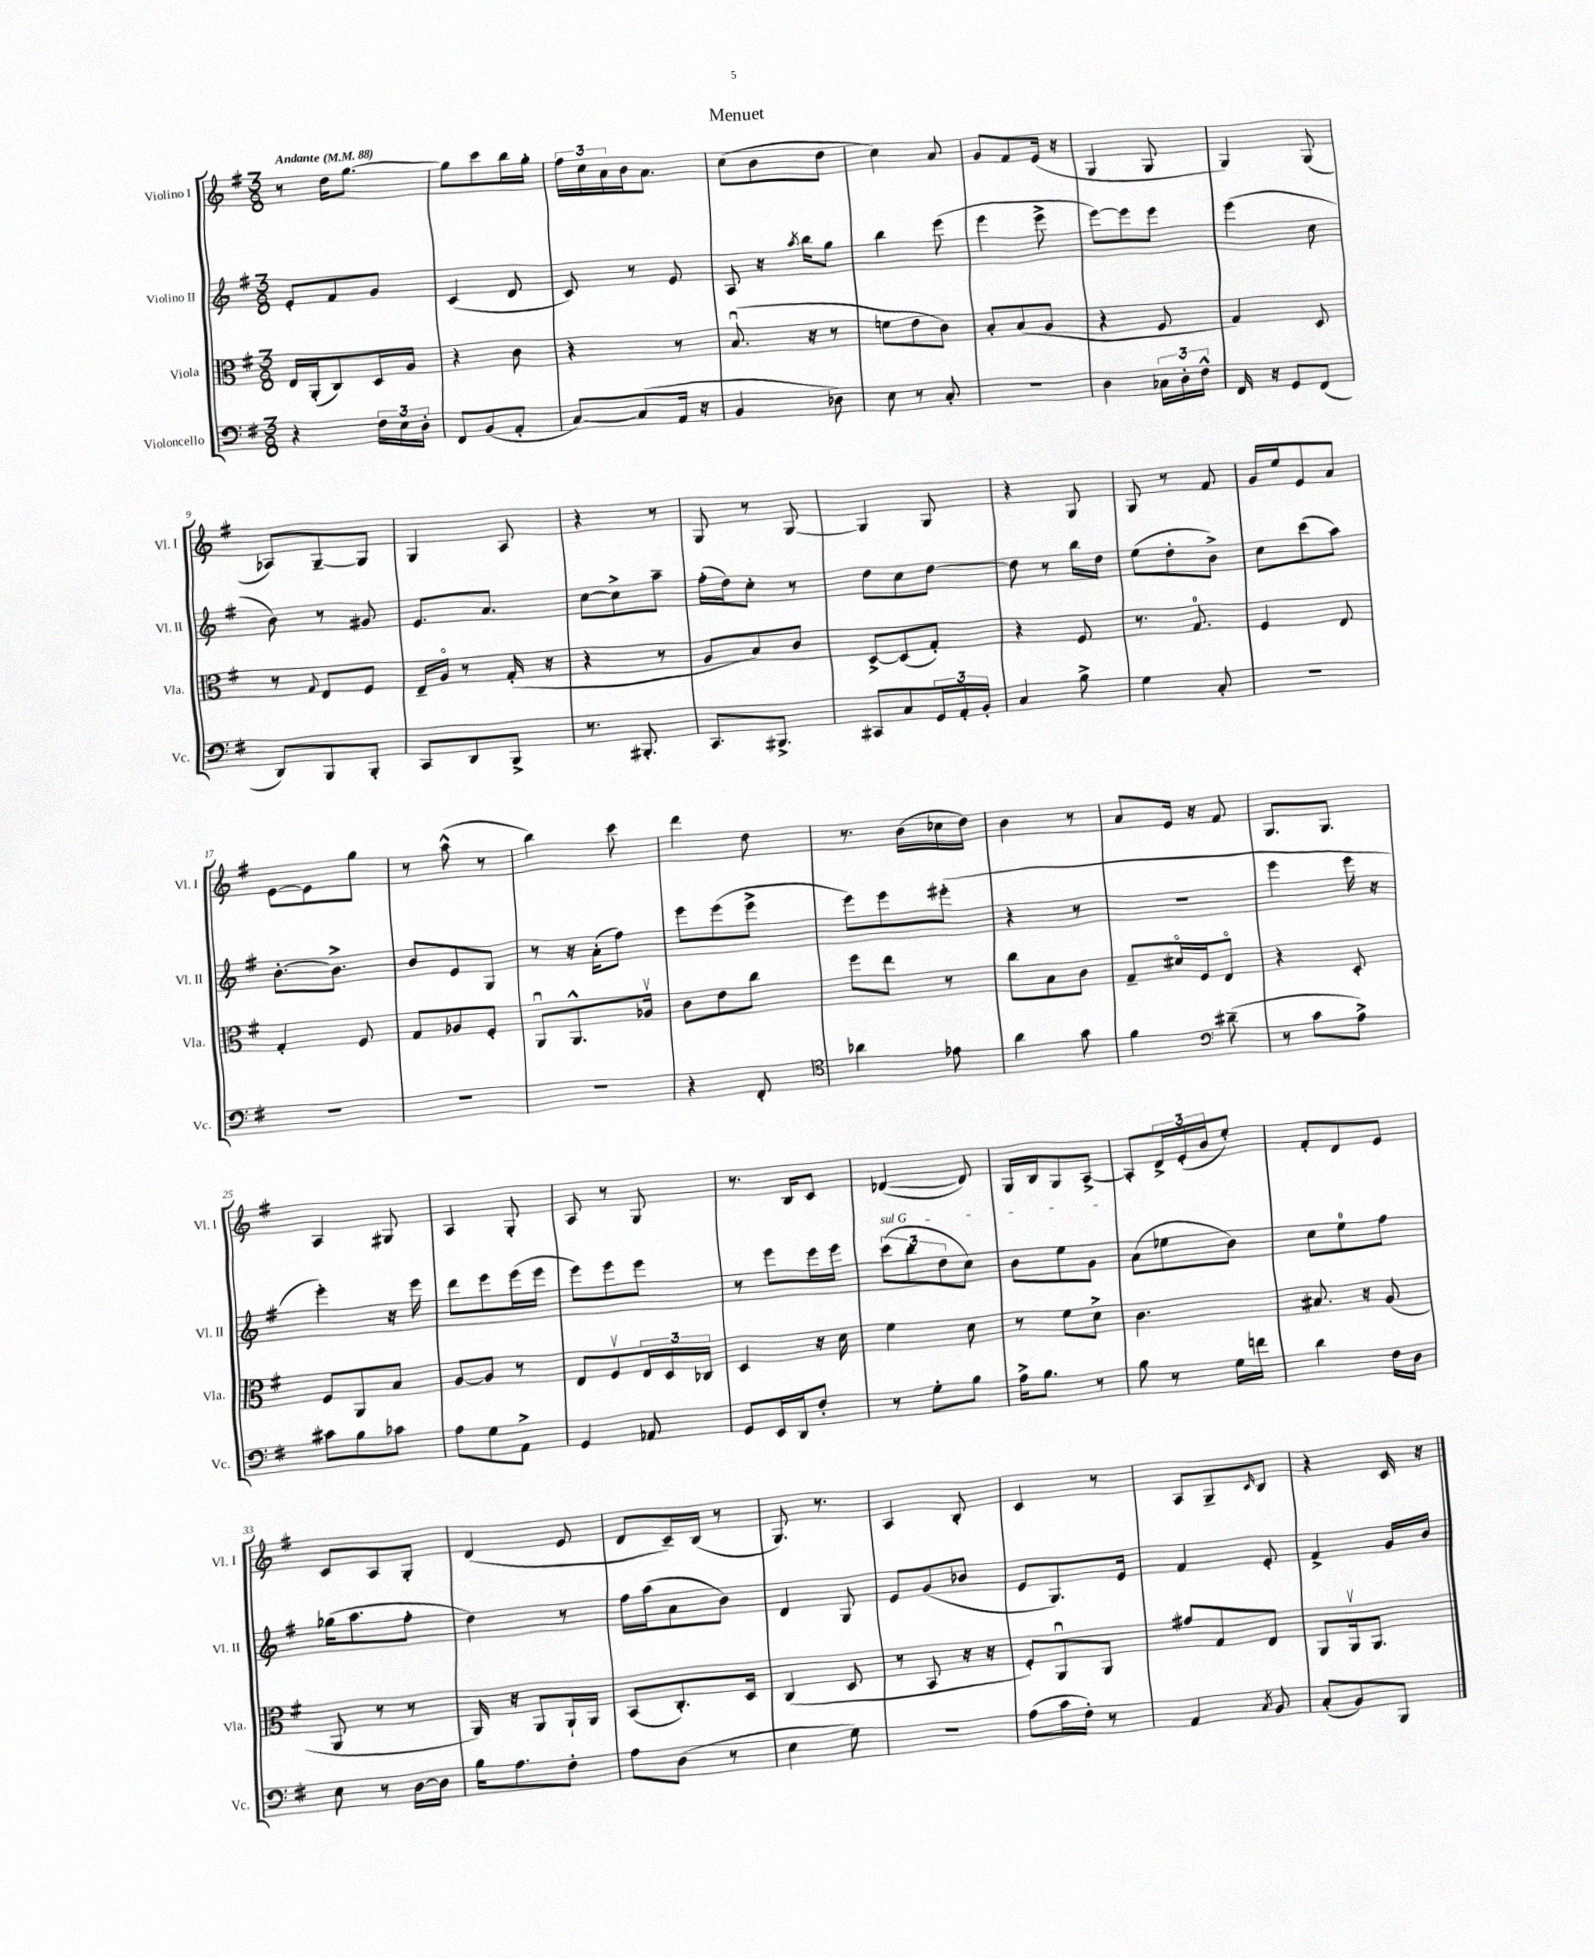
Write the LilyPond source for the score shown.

\header { title = "Menuet" }
<<
\new StaffGroup <<
\new Staff = "s0" \with { instrumentName = "Violino I" shortInstrumentName = "Vl. I" } {
    \clef treble \key g \major \numericTimeSignature \time 3/8 \tempo "Andante" 4 = 88
    r8 d''16 g''8.~ |
    g''8 c'''8 b''16 g''16-. |
    \tuplet 3/2 { fis''16 c''16 a'16 } b'16 a'8. |
    c''8( b'8 d''8 |
    c''4) a'8 |
    g'8 fis'8 e'16( r16 |
    g4 g8 |
    g4) g8( |
    aes8) g8~-- g8 |
    g4 a8 |
    r4 r8 |
    g8 r8 g8~ |
    g4 g8 |
    r4 g8 |
    g8 r8 fis'8 |
    g'16 e''16 e'8 a'8 |
    e'8~ e'8 g''8 |
    r8 a''8-^( r8 |
    b''4) c'''8 |
    d'''4 d''8 |
    r8. b'16( ces''16 d''16) |
    b'4 r8 |
    a'8 e'16 r16 fis'8 |
    g8. g8. |
    a4 gis8 |
    a4 g8-. |
    a8 r8 g8 |
    r8. b16 c'8 |
    des'4~( des'8) |
    g16 b16 g8 a8~-> |
    a8-. \tuplet 3/2 { d'16-> e'16-.( b'16 } e''8-.) |
    fis'8-. d'8 e'8 |
    c'8 a8 g8-. |
    d'4( e'8 |
    d'8 c'16--) b16( r8 |
    g8.) r8. |
    a4 b8-. |
    c'4 r8 |
    a8 g8-- \grace { c'16 } b8 |
    r4 c'16 r16 \bar "|." |
}
\new Staff = "s1" \with { instrumentName = "Violino II" shortInstrumentName = "Vl. II" } {
    \clef treble \key g \major \numericTimeSignature \time 3/8
    e'8-. fis'8 g'8 |
    c'4( d'8 |
    c'8) r8 e'8 |
    a8 r16 \acciaccatura { a''8 } b''16 g''8 |
    b''4 e'''8( |
    e'''4 e'''8-> |
    e'''8~) e'''8 e'''8 |
    e'''4( c''8 |
    b'8) r8 gis'8 |
    e'8. a'8. |
    c''8~ c''8-> a''8-- |
    fis''16-.( d''16) c''8-. r8 |
    d''8 c''8 d''8~ |
    d''8 r8 b''16 d''16 |
    e''8( d''8-. b'8->) |
    c''8 c'''8( a''8) |
    b'8.~-. b'8.-> |
    b'8 e'8 g8 |
    r8 r16 a'16-.( fis''8) |
    e'''8 e'''8( e'''8-> |
    e'''8) e'''8 eis'''8-.( |
    r4 r8 |
    R4. |
    e'''4 e'''16 r16 |
    e'''4-.) r16 e'''16 |
    d'''8 e'''8 e'''16( e'''16 |
    e'''8) e'''8 e'''8 |
    r8 e'''8 e'''16 e'''16 |
    \tuplet 3/2 { \once \override TextSpanner.bound-details.left.text = \markup { \italic "sul G" } c'''8\startTextSpan( b''8 d''8 } c''8) |
    b'8 e''8 g'8\stopTextSpan |
    a'8( ees''8 b'8) |
    c''8 e''8-0 fis''8 |
    ges''16( a''8. fis''8-. |
    d''4) r8 |
    fis''16 a''16( a'8 b'8) |
    d'4 g8 |
    e'8 g'8( bes'8 |
    e'8 g8.) e'16 |
    fis'4 e'8-. |
    fis'4-> g'16 b'16 \bar "|." |
}
\new Staff = "s2" \with { instrumentName = "Viola" shortInstrumentName = "Vla." } {
    \clef alto \key g \major \numericTimeSignature \time 3/8
    e16 a,16-.( c8) d16 a16 |
    r4 c'8 |
    r4 r8 |
    b8.\downbow( r16 r8 |
    f'8 e'8 c'8) |
    b8-. b8( a8 |
    r4 fis8 |
    g4) d8 |
    r8 \appoggiatura { g8 } e8 fis8 |
    e16-- a16\flageolet r8 g16-.( r16 |
    r4 r8 |
    a8 b8) c'8 |
    d8~-> d8( g8-.) |
    r4 fis8 |
    r8. g8.-0 |
    fis4 e8 |
    g4-. fis8 |
    g8 aes8 fis8-. |
    a,8\downbow a,8.-^ aes16\upbow |
    c'8 e'8 c''8 |
    fis''8 e''8 r8 |
    c''8 b8 c'8 |
    g8-- dis'16\flageolet fis16 e8\flageolet |
    r4 d8-. |
    fis8 a,8 b8 |
    a8~ a8 r8 |
    e8 fis8\upbow \tuplet 3/2 { e16 d16 ces16 } |
    d4 r16 d'16 |
    fis'4 d'8 |
    r8 fis'8 d'8-> |
    c'4. |
    bis8. r16 a8( |
    a,8 r8 r8 |
    a,16) r16 a,8 a,16-! a,16 |
    b,8( c8.-.) d16 |
    c4( d8 |
    r8 b,8 r16 r16 |
    fis8-.) a,8\downbow a,8 |
    gis'8 g8 e8 |
    a,8 a,16\upbow a,8. \bar "|." |
}
\new Staff = "s3" \with { instrumentName = "Violoncello" shortInstrumentName = "Vc." } {
    \clef bass \key g \major \numericTimeSignature \time 3/8
    r4 \tuplet 3/2 { fis16 e16 d16-. } |
    fis,8 b,8( a,8-. |
    c8~) c8( a,16 r16 |
    b,4 des8) |
    e8 r8 c8-. |
    R4. |
    d4 \tuplet 3/2 { ces16 d16-. fis16-^ } |
    fis,16 r16 g,8 fis,8( |
    d,8) b,,8 b,,8-. |
    c,8 d,8 b,,8-> |
    r8. bis,,8.-. |
    c,8. bis,,8.-> |
    cis,8 c8 \tuplet 3/2 { g,16 a,16-. b,16-. } |
    c4 b8-> |
    g4 c8-. |
    R4. |
    R4. |
    R4. |
    R4. |
    r4 fis,8-. |
    \clef tenor aes'4 ees'8 |
    a'4 g'8 |
    fis'4 \clef bass dis'8--( |
    r8 c'8 a8->) |
    cis'8 b8 ces'8 |
    a8 g8 a,8-> |
    g,4 aes,8 |
    g,8 e,16 d,16 fis8-. |
    r8 g8-. b8 |
    a16-> b8. r8 |
    b8 r8 g16 f'16 |
    d'4 fis16 d16 |
    e8 r8 d16~ d16 |
    b16 a8. fis8-. |
    a8 d8( r8 |
    e4 g8) |
    R4. |
    a8( c'16 fis16-.) r8 |
    a,4 \acciaccatura { c8 } b,8 |
    c8-.( b,8) b,,8 \bar "|." |
}
>>
>>
